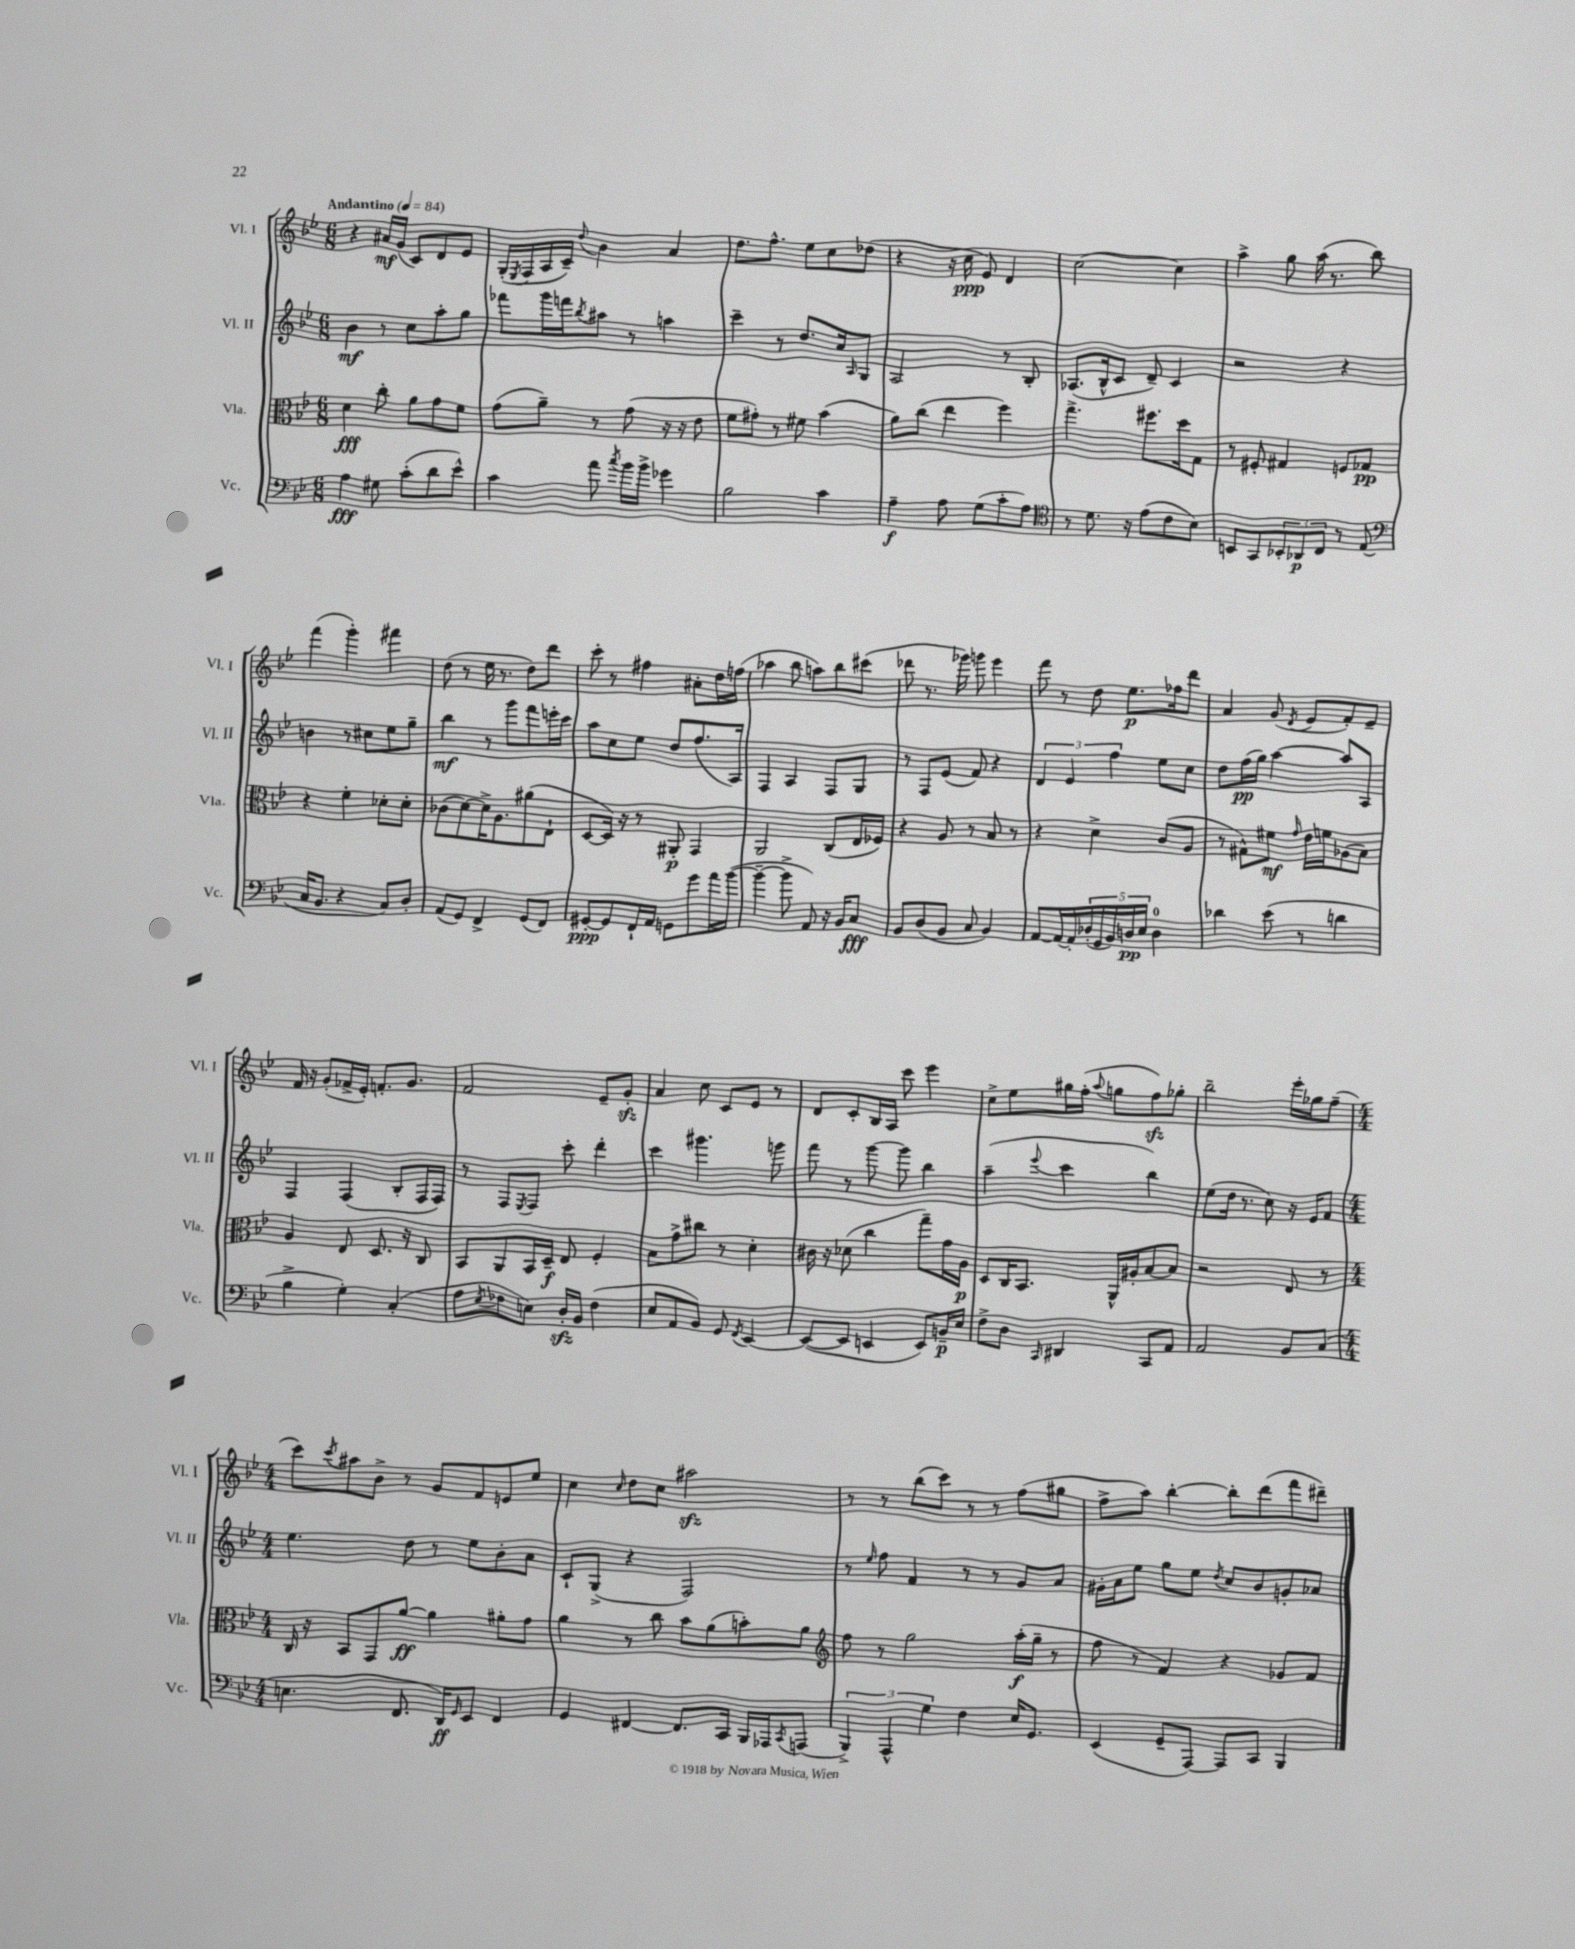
<<
\new StaffGroup <<
\new Staff = "s0" \with { instrumentName = "Vl. I" shortInstrumentName = "Vl. I" } {
    \clef treble \key bes \major \numericTimeSignature \time 6/8 \tempo "Andantino" 4 = 84
    r4 ais'16\mf g'16( c'8) d'8 ees'8 |
    g16-.( \acciaccatura { ees8 } f16 a16 c'16--) \appoggiatura { d''8 } bes'4 a'4 |
    d''8. f''8.-^ ees''8 c''8 des''8( |
    r4 r16 c''16\ppp ees'8) d'4 |
    c''2~ c''4 |
    a''4-> g''8 a''16( r8. bes''8) |
    f'''4( g'''4-.) fis'''4 |
    d''8( r8 ees''16 r8. d''8) d'''8 |
    c'''8-. r8 fis''4 ais'8-. d''16 f''16( |
    aes''4 bes''8 a''8) bes''8 cis'''8( |
    des'''8 r8. ges'''16) g'''8 ees'''4 |
    f'''8 r8 d''8 ees''8.\p fes''16 d'''8 |
    a'4 g'8( \acciaccatura { d'8 } ees'8 f'8-.) ees'8-- |
    f'16 r16 g'8-.( fes'16-> ees'16-.) f'8.-. g'8. |
    f'2 ees'8-- g'8-.\sfz |
    a'4 c''8 c'8 ees'8 r8 |
    d'8 c'8-. bes16 a16 c'''8 ees'''4 |
    c''8-> ees''8 gis''16 f''16-.( \appoggiatura { a''8 } g''8 f''8\sfz) ges''8-. |
    bes''2-- ees'''16-. ges''16 f''8--( |
    \numericTimeSignature \time 4/4 c'''8) \acciaccatura { c'''8 } ais''8 bes'8-> r8 g'8 f'8 e'8 ees''8 |
    c''4 \grace { c''16 } d''8 c''8 ais''2\sfz |
    r8 r8 bes''8( c'''8) r8 r8 f''8( gis''8 |
    f''8-> a''8) bes''4~-. bes''8-. d'''8( f'''8 dis'''8--) \bar "|." |
}
\new Staff = "s1" \with { instrumentName = "Vl. II" shortInstrumentName = "Vl. II" } {
    \clef treble \key bes \major \numericTimeSignature \time 6/8
    bes'4\mf r8 c''8 a''8-. g''8 |
    fes'''8 g'''16 f'''16 \acciaccatura { bes''8 } ais''8 r8 a''4 |
    c'''4-- r8 d''8. c''16 \grace { a16 } g8 |
    a2 r8 bes8-. |
    aes8.( bes16-^ c'8 d'8--) c'4 |
    r2 r4 |
    b'4 r8 cis''8 ees''8 g''8-- |
    bes''4\mf r8 g'''8 f'''8 e'''16-. c'''16 |
    a''8 c''8 ees''8 d''8 f''8.( a16) |
    f4 a4 f8 g8 |
    r8 f8 ees'8( f'8) r4 |
    \tuplet 3/2 { d'4 ees'4 f''4 } ees''8 c''8 |
    d''8 f''16\pp( g''16) a''4~ a''8 a8 |
    f4 f4( bes8-. f16 f16) |
    r8 f8 \acciaccatura { ees8 } f8 c'''8-. d'''4-. |
    c'''4 gis'''4. g'''8 |
    f'''8 r8 g'''8~ g'''8 bes''4 |
    a''4--( \appoggiatura { ees'''8 } c'''4 bes''4) |
    ees''8( d''16 r8. c''8) r16 ees'16 f'8 |
    \numericTimeSignature \time 4/4 ees''4. d''8 r8 ees''8 bes'8-. a'8 |
    c'8-! g8->( r4 f2) |
    r8 \grace { ees''16 } f''8 f'4 r8 r8 g'8 a'8 |
    gis'16-. a'16 ees''8 g''8 ees''8 \acciaccatura { d''8 } c''8 bes'8 g'8-. aes'8 \bar "|." |
}
\new Staff = "s2" \with { instrumentName = "Vla." shortInstrumentName = "Vla." } {
    \clef alto \key bes \major \numericTimeSignature \time 6/8
    d'4\fff c''8-. a'8 g'8 f'8 |
    g'8( a'8--) r8 g'8( r16 r16 ees'8 |
    f'8 gis'8-.) r8 fis'8 bes'4( |
    a'8) c''8( ees''4 f''4) |
    g''4.-> fis''8. d''16 g8 |
    r8 fis8-. gis4 f8 ges8\pp |
    r4 f'4-. des'8-. des'8-. |
    ces'8( d'8~) d'16-> a8. ais'8( ees8-! |
    d8~ d16) r16 r8 ais,8-.\p g,4 |
    a,2 c8( ees16 fes16) |
    r4 a8 r8 bes8 r8 |
    r4 d'4-> c'8( a8 |
    r8 gis8-^) fis'8\mf \grace { g'16 } ees'16 f'16 aes8( bes8) |
    a4 ees8 d8. r16 c8 |
    bes,8 a,8 bes,16 d16--\f ees8 f4-. |
    bes8 g'8-> cis''8 r8 d'4-. |
    cis'16 r16 des'8( c''4 g''8--) g'16 a16\p |
    d8 c16 bes,8. a,16-^ ais16-. bes8~ bes8 |
    r2 ees8 r8 |
    \numericTimeSignature \time 4/4 c16 r16 bes,8 g,8 a'8~\ff a'4 ais'8-. g'8 |
    a'4 r8 c''8 bes'8 a'8( b'8-.) a'8 |
    \clef treble f''8 r8 g''2 a''16-.\f( g''16-- r8 |
    f''8 r8 f'4) r4 ges'8 f'8 \bar "|." |
}
\new Staff = "s3" \with { instrumentName = "Vc." shortInstrumentName = "Vc." } {
    \clef bass \key bes \major \numericTimeSignature \time 6/8
    a4\fff gis8 c'8-.( d'8 ees'8-^) |
    c'4 a'8 \acciaccatura { c''8 } bes'16 bes'16-> ges'4 |
    bes2 c'4 |
    a4--\f a8 g8( c'8-. a8) |
    \clef tenor r8 d'8. r16 ees'8( c'8 bes8) |
    b,8 g,8 \tuplet 3/2 { bes,8-. aes,8\p c8 } r8 ees8( |
    \clef bass c16 bes,8. r4 c8) d8-. |
    a,8( g,8) f,4-> g,8( f,8) |
    gis,8~-.\ppp gis,8 f,16-! a,16 g,8 g'8 a'16 bes'16~( |
    bes'4~-- bes'8-> a,8) r16 bes,16 c8\fff |
    bes,8 d8( bes,8 c8 bes,4) |
    a,8~ a,16~ a,16-. \tuplet 5/4 { des16-.( g,16 bes,16) d16\pp ees16 } d4-0 |
    des'4 ees'8( r8 d'4 |
    bes4-> g4-.) c4-.( |
    a8 \acciaccatura { ees8 } fes8 e8) d16-.\sfz bes,16 fes4( |
    ees8 a,8 bes,8) g,8 \acciaccatura { f,8 } ees,4~ |
    ees,8~( ees,8 e,4 e,8) b,16--\p ees16 |
    f8-> d8 \grace { c,16 } dis,4 c,8 a,8 |
    a,2 bes,8 c8( |
    \numericTimeSignature \time 4/4 e4. f,8. d,16\ff) \grace { g,16 } ees,8 f,4 |
    g,4 fis,4~ fis,8. c,16 bes,,16 aes,,16 \acciaccatura { c,8 } a,,8( |
    \tuplet 3/2 { bes,,4->) a,,4-^ g4 } f4 ees16 g,8. |
    ees,4( g,8-- a,,8~) a,,8 c,8 bes,,4 \bar "|." |
}
>>
>>
\layout { \context { \Score \remove "Bar_number_engraver" } }
